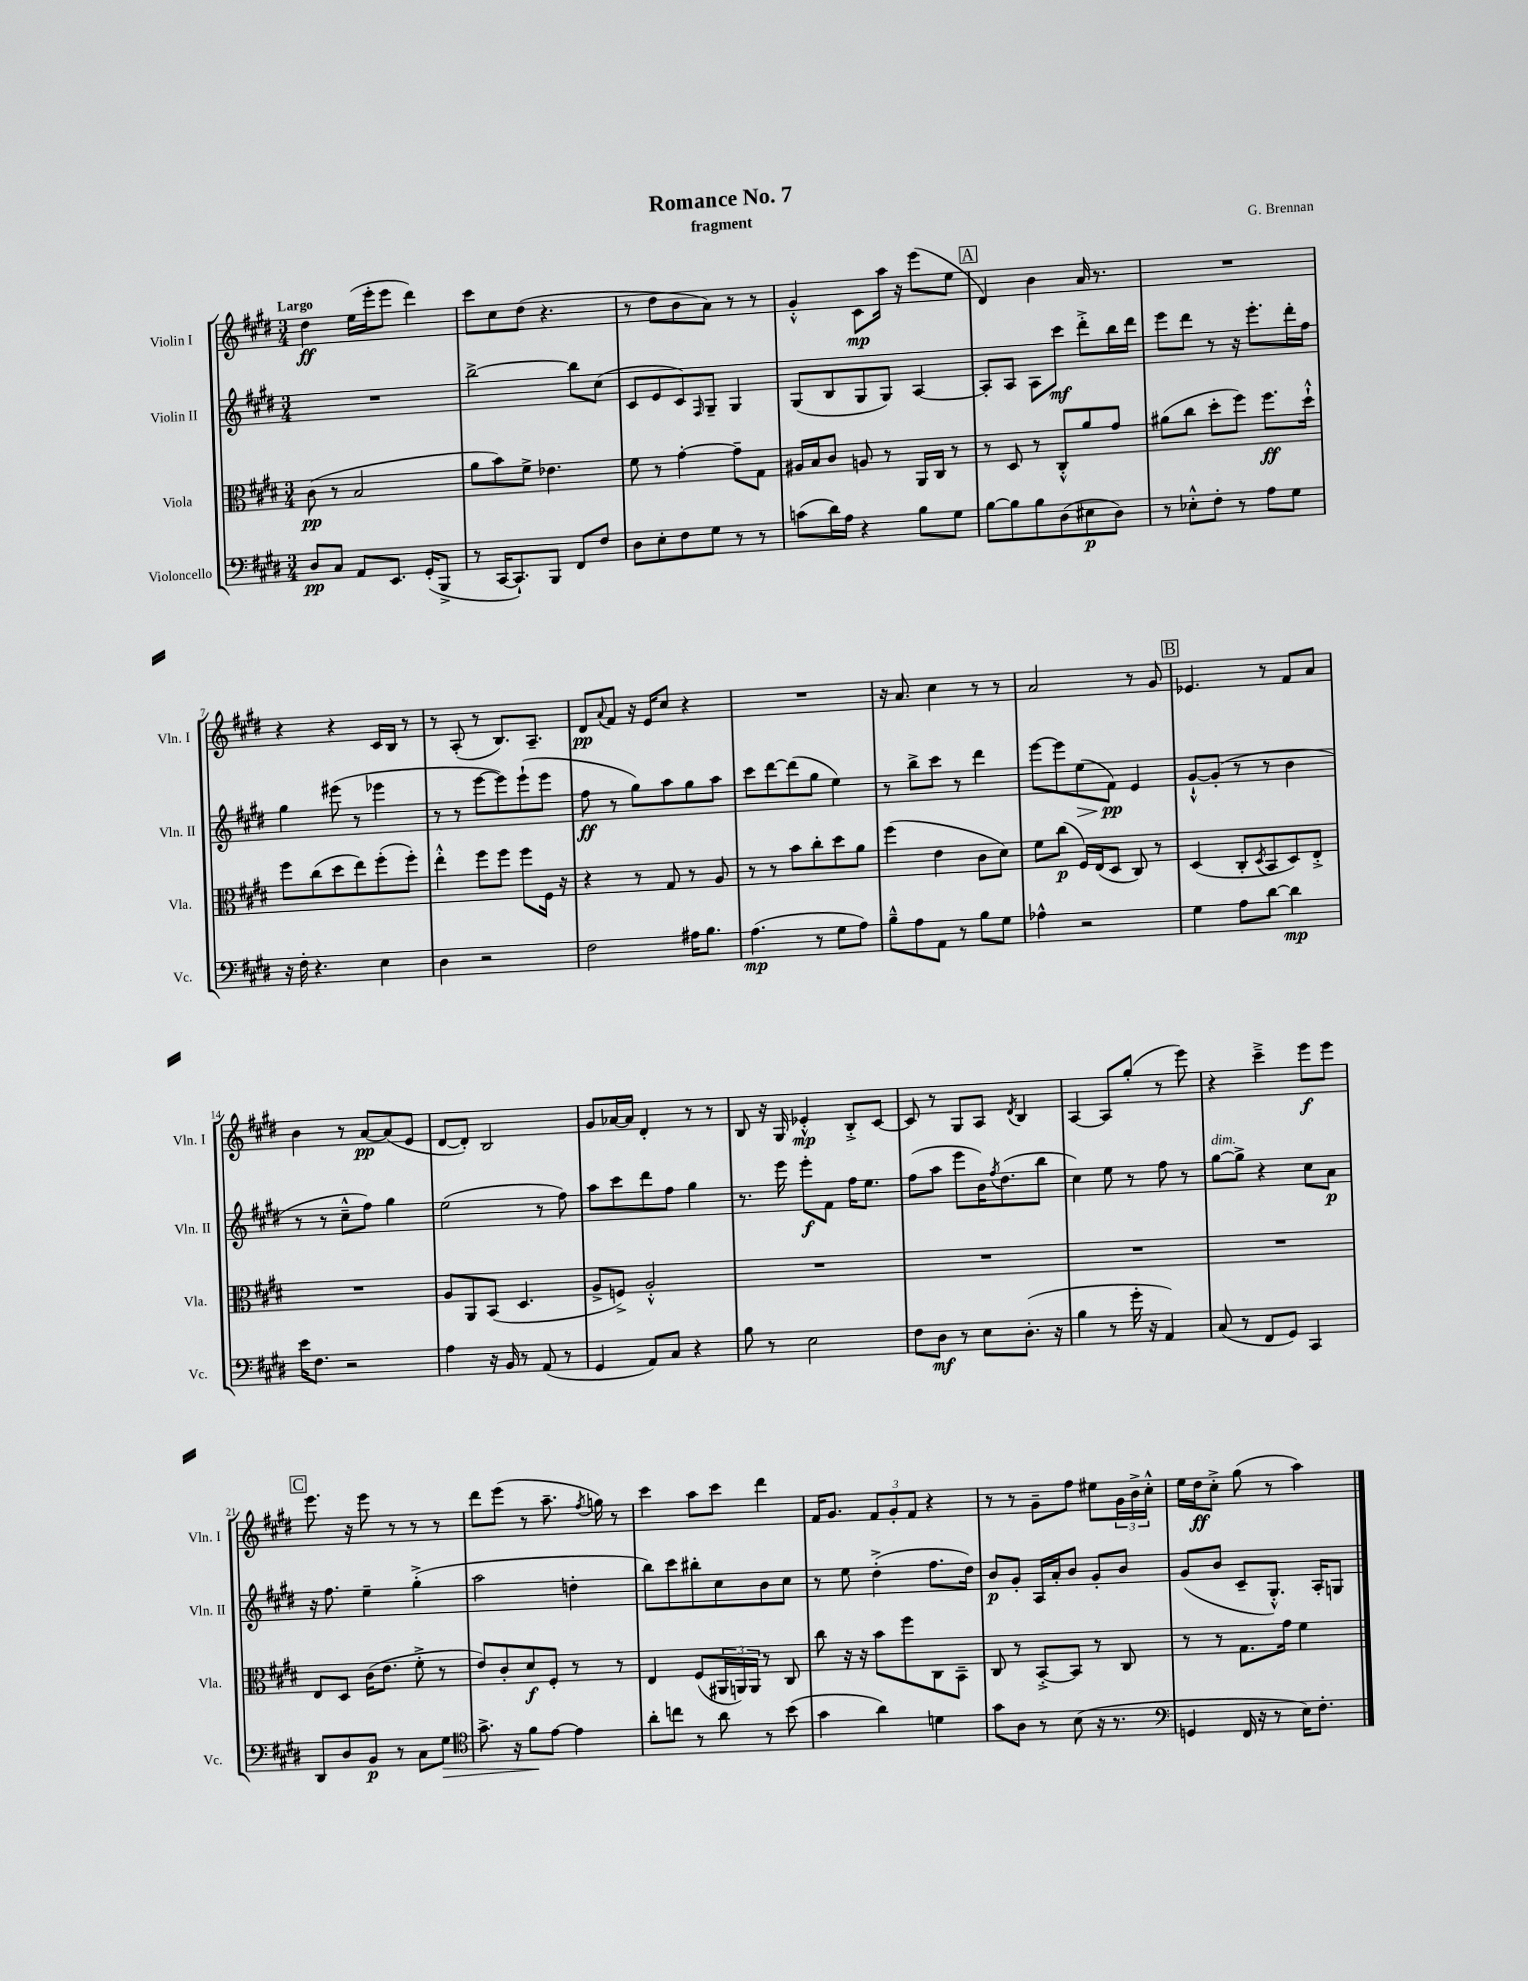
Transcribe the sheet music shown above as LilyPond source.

\header { title = "Romance No. 7" composer = "G. Brennan" subtitle = "fragment" }
<<
\new StaffGroup <<
\new Staff = "s0" \with { instrumentName = "Violin I" shortInstrumentName = "Vln. I" } {
    \clef treble \key e \major \numericTimeSignature \time 3/4 \tempo "Largo"
    dis''4\ff e''16( e'''16-. e'''8 dis'''4) |
    cis'''8 cis''8 dis''8( r4. |
    r8 dis''8 b'8 a'8) r8 r8 |
    gis'4-.-^ cis'8\mp a''16 r16 e'''8( e''8 |
    \mark \markup { \box "A" } dis'4) b'4 a'16 r8. |
    R2. |
    r4 r4 cis'16 b16 r8 |
    r8 a8-.( r8 b8.) a8.-- |
    dis'8\pp \appoggiatura { a'8 } fis'8 r16 e'16 cis''8 r4 |
    R2. |
    r16 a'8. cis''4 r8 r8 |
    a'2 r8 gis'8 |
    \mark \markup { \box "B" } ees'4. r8 fis'8 a'8 |
    b'4 r8 a'8~\pp a'8( e'8 |
    dis'8~ dis'8-.) b2 |
    gis'8 aes'16~ aes'16 dis'4-. r8 r8 |
    b8 r16 gis16 ees'4-.-^\mp b8-.-> cis'8~ |
    cis'8 r8 gis8 a8 \acciaccatura { dis'8 } b4 |
    a4~ a8 gis''8-.( r8 e'''8) |
    r4 cis'''4---> e'''8\f e'''8 |
    \mark \markup { \box "C" } e'''8. r16 e'''8 r8 r8 r8 |
    dis'''8 e'''8( r8 a''8.-- \acciaccatura { fis''8 } g''16) r8 |
    cis'''4 a''8 cis'''8 dis'''4 |
    fis'16 gis'8. \tuplet 3/2 { fis'8 gis'8-. fis'8 } r4 |
    r8 r8 gis'8-- fis''8 eis''8 \tuplet 3/2 { gis'16 b'16-> cis''16-.-^ } |
    e''16 dis''16\ff cis''8-.-> gis''8( r8 a''4) \bar "|." |
}
\new Staff = "s1" \with { instrumentName = "Violin II" shortInstrumentName = "Vln. II" } {
    \clef treble \key e \major \numericTimeSignature \time 3/4
    R2. |
    b''2~-> b''8 cis''8( |
    cis'8 e'8 cis'8) \grace { fis16 } gis8-- gis4 |
    gis8( b8 gis8 gis8) a4~ |
    \mark \markup { \box "A" } a8-. a8 a8 cis'''8\mf dis'''8-.-> b''16 dis'''16 |
    e'''8 dis'''8 r8 r16 e'''8.-. dis'''16-. fis''16 |
    gis''4 eis'''8( r8 ees'''4 |
    r8 r8 e'''8~ e'''8) e'''8-!( e'''8 |
    fis''8\ff r8 gis''8) a''8 gis''8 a''8 |
    cis'''8 dis'''8~ dis'''8( gis''8 e''4) |
    r8 b''8-> cis'''8 r8 dis'''4 |
    e'''8~ e'''8 e''8\>( fis'8\pp\!) e'4 |
    \mark \markup { \box "B" } gis'8~-!-^ gis'8-.( r8 r8 b'4 |
    r8 r8 cis''8---^ fis''8) gis''4 |
    e''2( r8 fis''8) |
    a''8 cis'''8 dis'''8 fis''8 gis''4 |
    r8. e'''16 e'''8-.\f fis'8 fis''16 e''8. |
    fis''8( a''8 e'''8 b'16) \acciaccatura { fis''8 } dis''8.( b''8 |
    cis''4) e''8 r8 fis''8 r8 |
    gis''8~^\markup { \italic "dim." } gis''8-> r4 cis''8 a'8\p |
    \mark \markup { \box "C" } r16 fis''8. e''4-- gis''4-.->( |
    a''2 d''4-. |
    b''8) cis'''8 bis''8-. cis''8 b'8 cis''8 |
    r8 e''8 dis''4-.->( fis''8. dis''16) |
    b'8\p gis'8-. a16 a'16-. b'8 gis'8-. b'8 |
    gis'8( b'8 cis'8-- gis8.-.-^) a16-. g8 \bar "|." |
}
\new Staff = "s2" \with { instrumentName = "Viola" shortInstrumentName = "Vla." } {
    \clef alto \key e \major \numericTimeSignature \time 3/4
    cis'8\pp( r8 b2 |
    a'8 b'8) fis'8-> ees'4. |
    fis'8 r8 gis'4~-. gis'8-- gis8 |
    ais16 b16 cis'8 a8 r8 a,16 cis16 r8 |
    \mark \markup { \box "A" } r8 dis8 r8 cis8-.-^ a'8 gis'8 |
    ais'8( cis''8 dis''8-. fis''8) fis''8.\ff dis''16-!-^ |
    fis''8 cis''8( dis''8 e''8) fis''8-.( fis''8-.) |
    e''4-.-^ fis''8 fis''8 fis''8 fis16 r16 |
    r4 r8 gis8 r8 a8 |
    r8 r8 b'8 cis''8-. dis''8 a'8 |
    fis''4( e'4 cis'8 dis'8) |
    fis'8 cis''8\p( fis16) e16( dis8 cis8) r8 |
    \mark \markup { \box "B" } dis4( cis8-. \acciaccatura { dis8 } b,8 dis8) e8-.-> |
    R2. |
    a8 a,8 b,8( dis4. |
    a8-> f8->) a2-.-^ |
    R2. |
    R2. |
    R2. |
    R2. |
    \mark \markup { \box "C" } e8 dis8 cis'16( e'8. fis'8-.-> r8 |
    e'8) cis'8-. dis'8\f fis8-. r8 r8 |
    e4 fis8( \tuplet 3/2 { ais,16 a,16) a,16 } r8 cis8 |
    cis''8 r16 r16 b'8 fis''8 cis8 b,8-- |
    cis8 r8 b,8~-.-> b,8 r8 cis8 |
    r8 r8 gis8. gis'16 fis'4 \bar "|." |
}
\new Staff = "s3" \with { instrumentName = "Violoncello" shortInstrumentName = "Vc." } {
    \clef bass \key e \major \numericTimeSignature \time 3/4
    dis8\pp cis8 a,8 e,8. gis,16-.( b,,8-> |
    r8 cis,16~ cis,8.-!) b,,8 fis,8 fis8 |
    dis8 e8-. fis8 gis8 r8 r8 |
    c'8( dis'16) a16 r4 b8 gis8 |
    \mark \markup { \box "A" } b8~ b8 b8 dis8( eis8\p dis8) |
    r8 ees8-.-^ fis8-. r8 a8 gis8 |
    r16 fis16-. r4. e4 |
    dis4 r2 |
    fis2 ais16 b8. |
    a4.\mp( r8 gis8 a8) |
    b8---^ a8 a,8 r8 b8 gis8 |
    aes4-^ r2 |
    \mark \markup { \box "B" } gis4 a8 dis'8~ dis'4\mp |
    e'16 fis8. r2 |
    a4 r16 b,16 r8 a,8( r8 |
    gis,4 a,8) cis8 r4 |
    b8 r8 e2 |
    fis8 dis8\mf r8 e8 dis8.-.( r16 |
    b4 r8 gis'16-. r16 a,4) |
    cis8( r8 fis,8 gis,8) cis,4 |
    \mark \markup { \box "C" } dis,8 dis8 b,8\p r8 cis8 gis8\> |
    \clef tenor gis'8.-> r16 fis'8\! e'8~ e'4 |
    a'8-. c''8 r8 a'8 r8 b'8( |
    gis'4 a'4) d'4 |
    gis'8 a8 r8 b8( r16 r8. |
    \clef bass g,4 fis,16 r16 r8 e16) fis8.-. \bar "|." |
}
>>
>>
